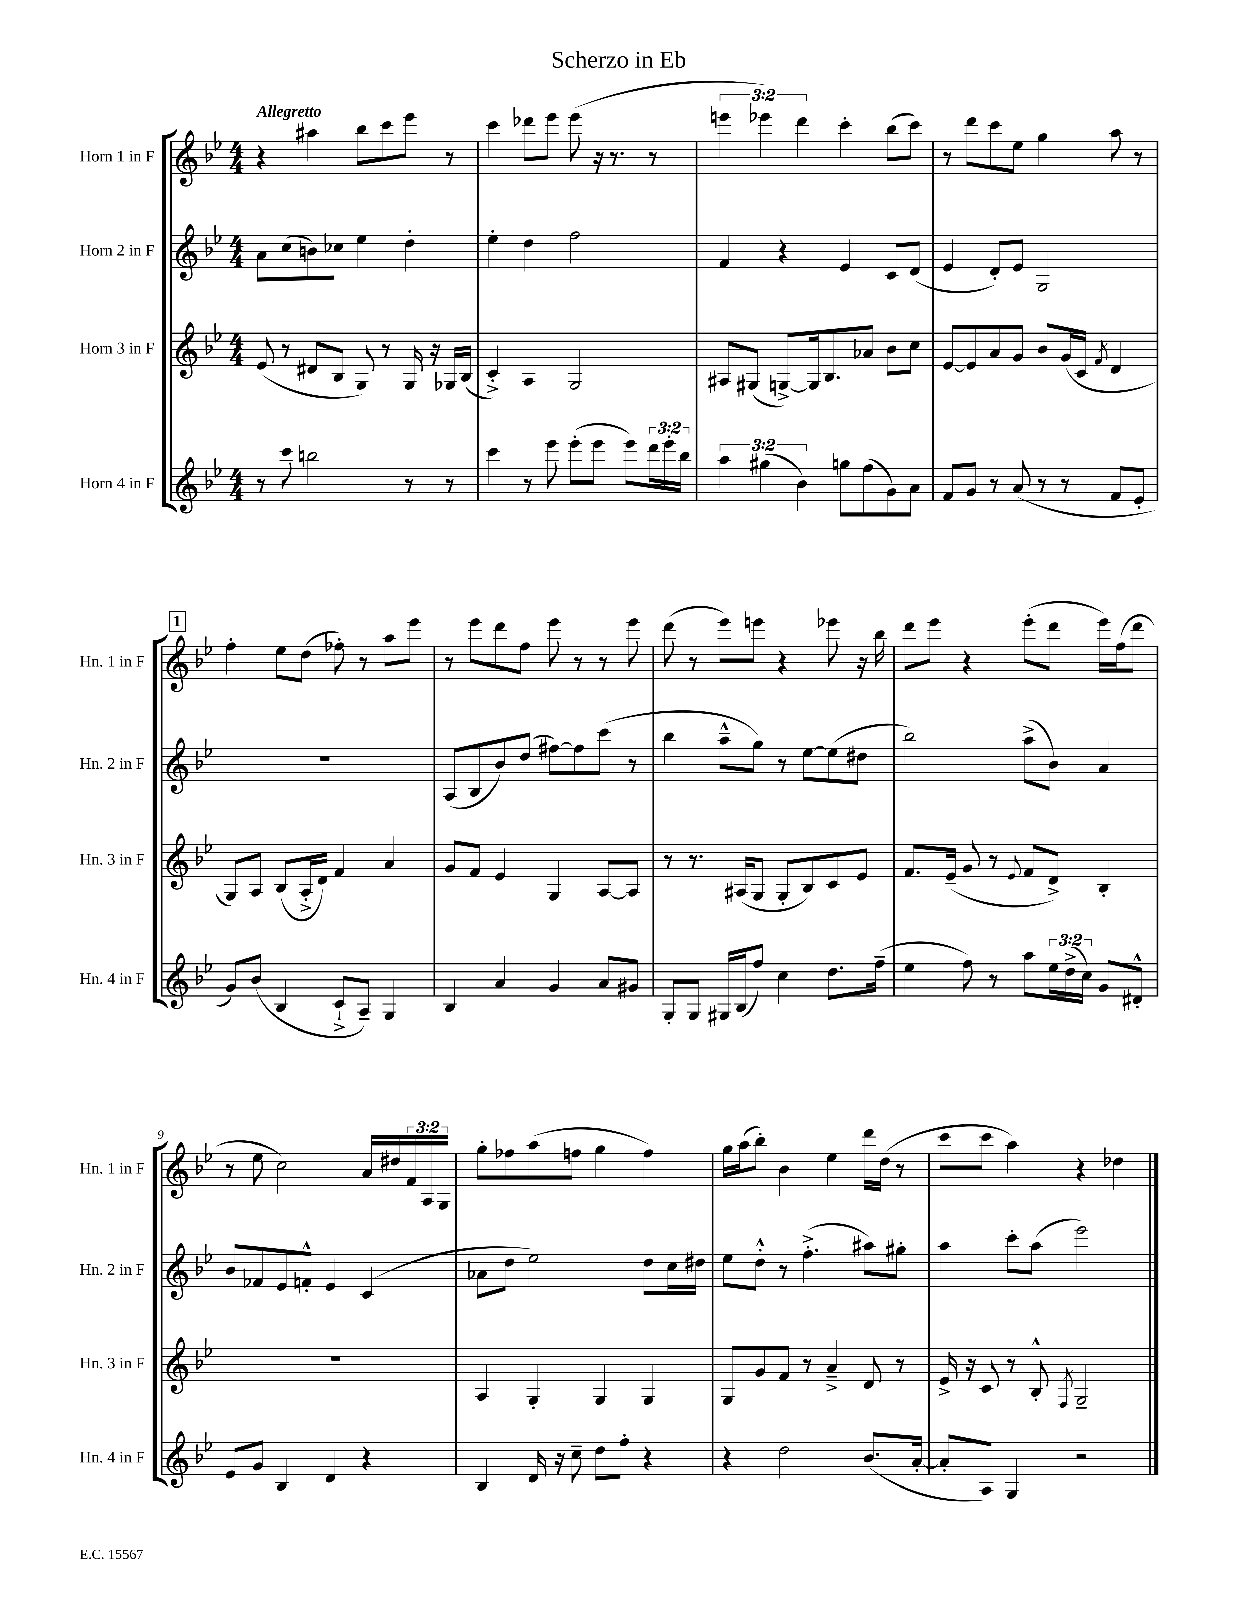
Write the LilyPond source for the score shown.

\header { title = "Scherzo in Eb" }
<<
\new StaffGroup <<
\new Staff = "s0" \with { instrumentName = "Horn 1 in F" shortInstrumentName = "Hn. 1 in F" } {
    \clef treble \key bes \major \numericTimeSignature \time 4/4 \override Staff.TupletNumber.text = #tuplet-number::calc-fraction-text \tempo "Allegretto"
    r4 ais''4 bes''8 c'''8 ees'''8 r8 |
    c'''4 des'''8 ees'''8 ees'''8( r16 r8. r8 |
    \tuplet 3/2 { e'''4 ees'''4) d'''4 } c'''4-. bes''8( c'''8) |
    r8 d'''8 c'''8 ees''8 g''4 a''8 r8 |
    \mark \markup { \box "1" } f''4-. ees''8 d''8( fes''8-.) r8 a''8 ees'''8 |
    r8 ees'''8 d'''8 f''8 ees'''8 r8 r8 ees'''8 |
    d'''8( r8 ees'''8) e'''8 r4 ees'''8 r16 bes''16 |
    d'''8 ees'''8 r4 ees'''8-.( d'''8 ees'''16) f''16( d'''8 |
    r8 ees''8 c''2) a'16 dis''16 \tuplet 3/2 { f'16 a16 g16 } |
    g''8-. fes''8 a''8( f''8 g''4 f''4) |
    g''16 a''16( bes''8-.) bes'4 ees''4 d'''16 d''16( r8 |
    c'''8 c'''8 a''4) r4 des''4 \bar "|." |
}
\new Staff = "s1" \with { instrumentName = "Horn 2 in F" shortInstrumentName = "Hn. 2 in F" } {
    \clef treble \key bes \major \numericTimeSignature \time 4/4
    a'8 c''8( b'8) ces''8 ees''4 d''4-. |
    ees''4-. d''4 f''2 |
    f'4 r4 ees'4 c'8 d'8( |
    ees'4 d'8-.) ees'8 g2 |
    \mark \markup { \box "1" } R1 |
    a8( bes8 bes'8) d''8( fis''8~) fis''8 c'''8( r8 |
    bes''4 a''8---^ g''8) r8 ees''8~ ees''8( dis''8 |
    bes''2) a''8->( bes'8) a'4 |
    bes'8 fes'8 ees'8 f'8-.-^ ees'4 c'4( |
    aes'8 d''8 ees''2) d''8 c''16 dis''16 |
    ees''8 d''8-.-^ r8 f''4.-.->( ais''8) gis''8-. |
    a''4 c'''8-. a''8( ees'''2) \bar "|." |
}
\new Staff = "s2" \with { instrumentName = "Horn 3 in F" shortInstrumentName = "Hn. 3 in F" } {
    \clef treble \key bes \major \numericTimeSignature \time 4/4
    ees'8( r8 dis'8 bes8 g8) r8 g16 r16 ges16 bes16( |
    c'4-.->) a4 g2 |
    ais8 gis8( g8~->) g16 bes8. aes'8 bes'8 c''8 |
    ees'8~ ees'8 a'8 g'8 bes'8 g'16( c'16 \acciaccatura { f'8 } d'4 |
    \mark \markup { \box "1" } g8) a8 bes8( a16-.-> d'16) f'4 a'4 |
    g'8 f'8 ees'4 g4 a8~ a8 |
    r8 r8. ais16( g8 g8-. bes8) c'8 ees'8 |
    f'8. ees'16--( g'8 r8 \appoggiatura { ees'8 } f'8 d'8->) bes4-. |
    r1 |
    a4 g4-. g4 g4 |
    g8 g'8 f'8 r8 a'4---> d'8 r8 |
    ees'16-> r16 c'8 r8 bes8-.-^ \acciaccatura { f8 } g2-- \bar "|." |
}
\new Staff = "s3" \with { instrumentName = "Horn 4 in F" shortInstrumentName = "Hn. 4 in F" } {
    \clef treble \key bes \major \numericTimeSignature \time 4/4 \override Staff.TupletNumber.text = #tuplet-number::calc-fraction-text
    r8 c'''8 b''2 r8 r8 |
    c'''4 r8 ees'''8 ees'''8-.( ees'''8 ees'''8) \tuplet 3/2 { d'''16 ees'''16-. bes''16 } |
    \tuplet 3/2 { a''4 gis''4( bes'4) } g''8 f''8( g'8) a'8 |
    f'8 g'8 r8 a'8( r8 r8 f'8 ees'8-. |
    \mark \markup { \box "1" } g'8) bes'8( bes4 c'8-!-> a8--) g4 |
    bes4 a'4 g'4 a'8 gis'8 |
    g8-. g8 gis16 bes16( f''8) c''4 d''8. f''16--( |
    ees''4 f''8) r8 a''8 \tuplet 3/2 { ees''16 d''16->( c''16) } g'8 dis'8-.-^ |
    ees'8 g'8 bes4 d'4 r4 |
    bes4 d'16 r16 c''8-- d''8 f''8-. r4 |
    r4 d''2 bes'8.( a'16~-. |
    a'8-. a8) g4 r2 \bar "|." |
}
>>
>>
